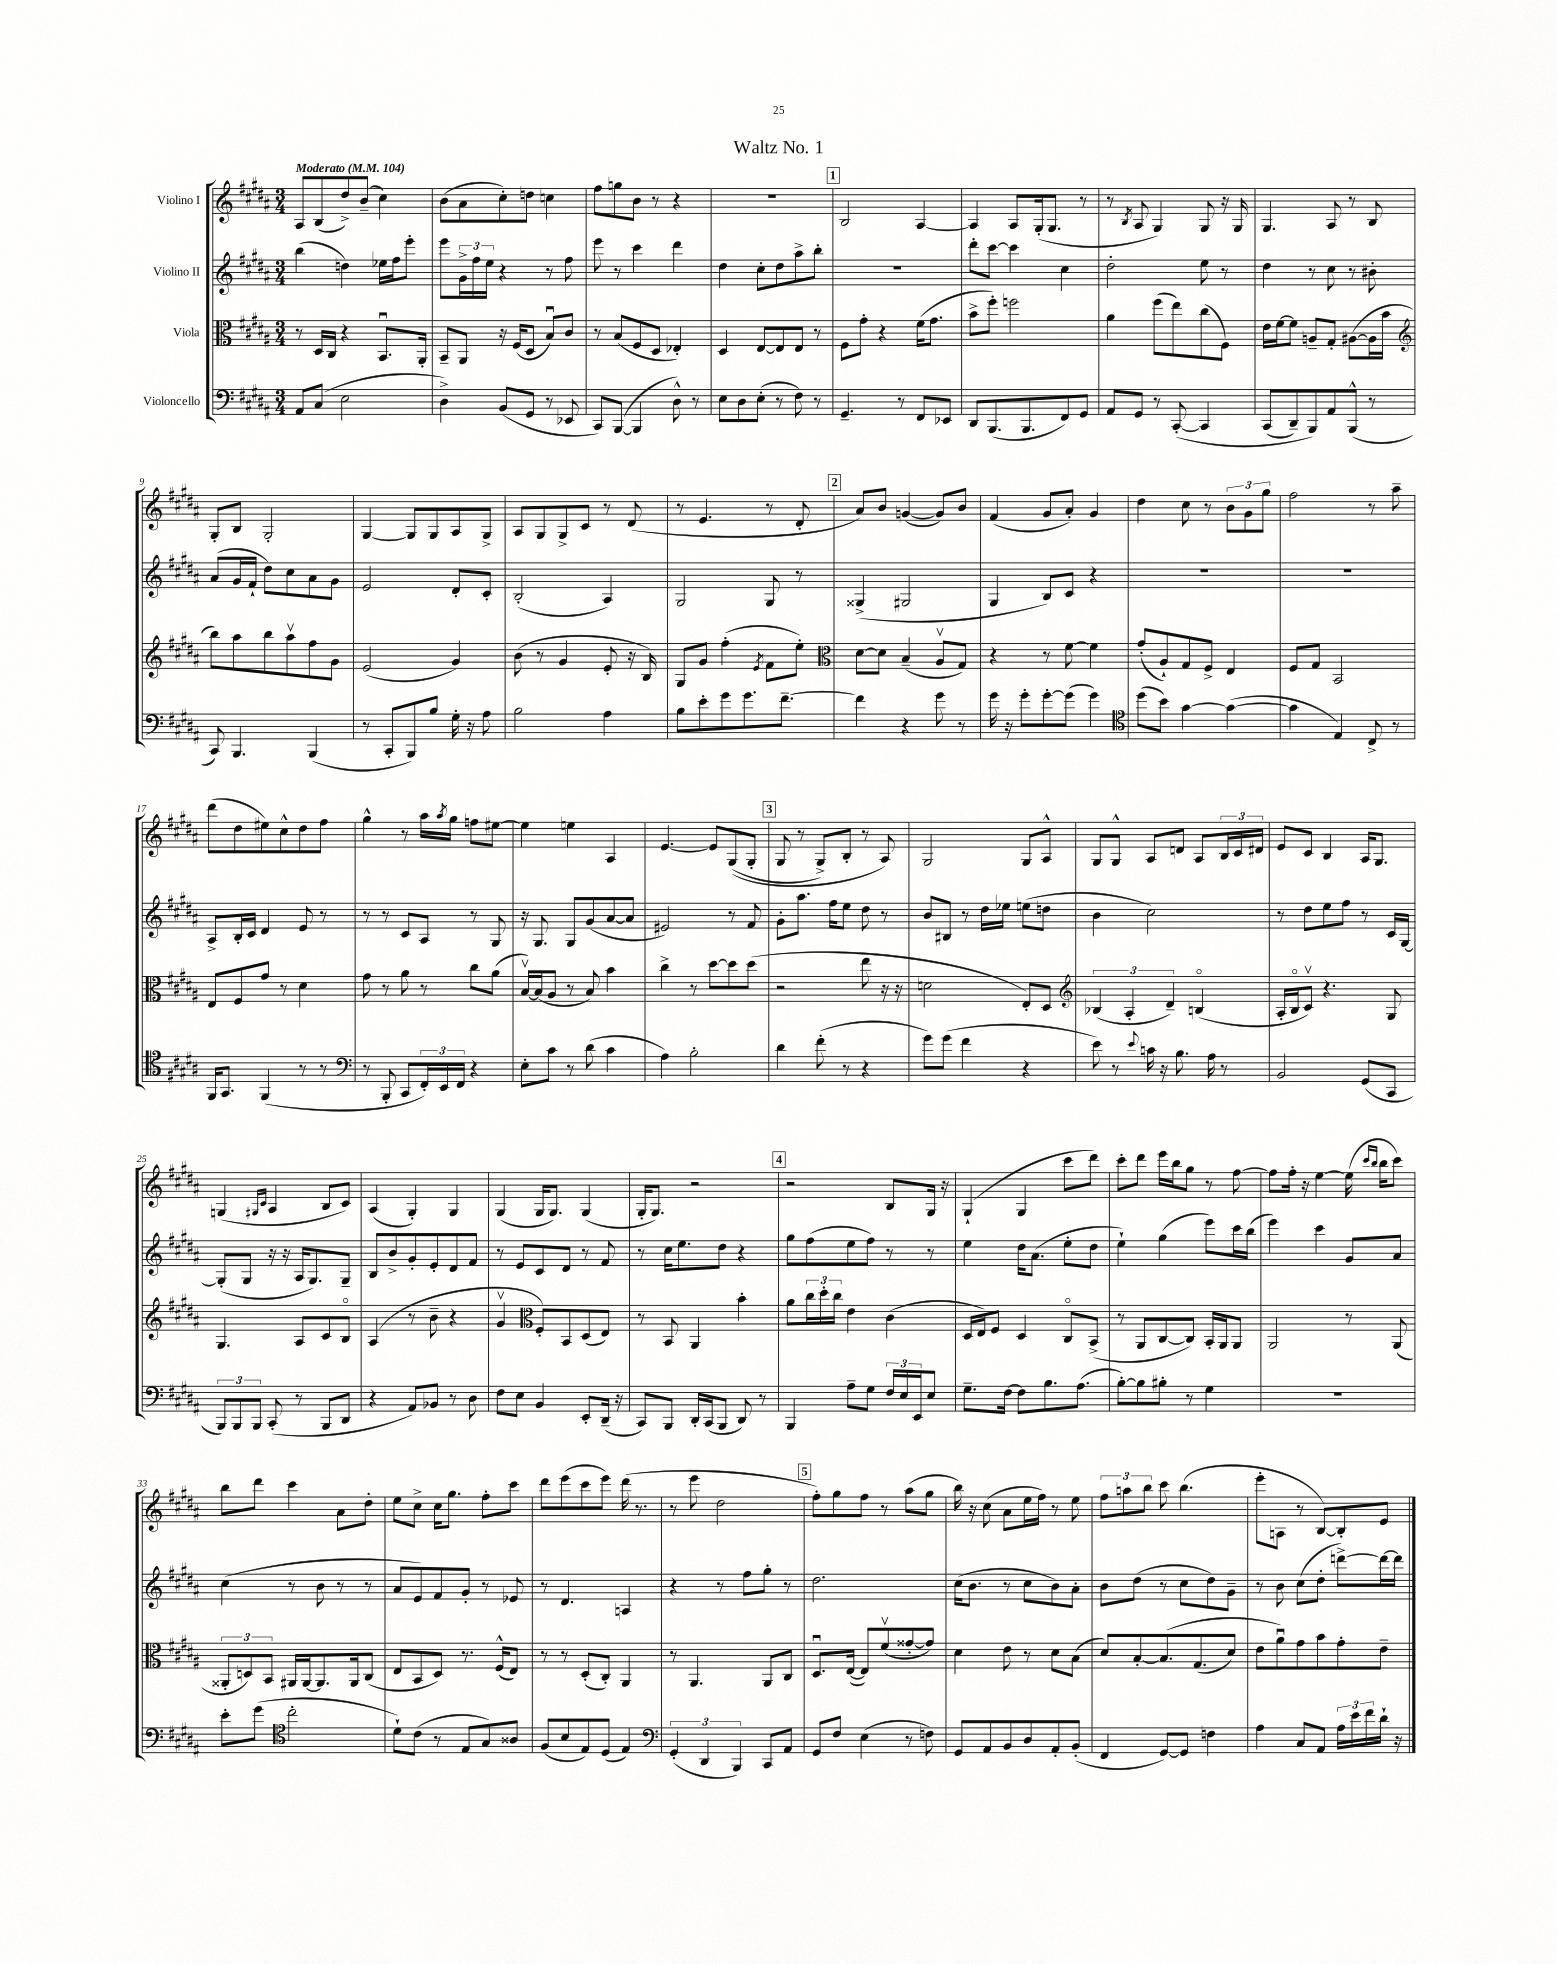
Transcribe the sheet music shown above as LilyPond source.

\header { title = "Waltz No. 1" }
<<
\new StaffGroup <<
\new Staff = "s0" \with { instrumentName = "Violino I" } {
    \clef treble \key b \major \numericTimeSignature \time 3/4 \tempo "Moderato" 4 = 104
    ais8 b8( dis''8->) b'8--( cis''4) |
    b'8( ais'8 cis''8-.) d''8 c''4 |
    fis''8 g''8 b'8 r8 r4 |
    R2. |
    \mark \markup { \box "1" } b2 ais4~ |
    ais4 ais8 gis16-.( gis8. r8 |
    r8 \acciaccatura { b8 } ais8 gis4) gis8 r16 gis16 |
    gis4. ais8 r8 b8 |
    gis8-. b8 gis2-. |
    gis4~ gis8 gis8 ais8 gis8-> |
    ais8 gis8 gis8-> cis'8 r8 dis'8( |
    r8 e'4. r8 dis'8-. |
    \mark \markup { \box "2" } ais'8) b'8 g'4~( g'8) b'8 |
    fis'4( gis'8 ais'8-.) gis'4 |
    dis''4 cis''8 r8 \tuplet 3/2 { b'8 gis'8 gis''8 } |
    fis''2 r8 ais''8-- |
    dis'''8( dis''8 eis''8) cis''8-^ dis''8 fis''8 |
    gis''4-^ r8 ais''16 \acciaccatura { ais''8 } gis''16 f''8 eis''8~ |
    eis''4 e''4 ais4 |
    e'4.~ e'8 gis8(\( gis8-. |
    \mark \markup { \box "3" } gis8 r8 gis8->) b8-. r8 ais8\) |
    gis2 gis8 ais8-^ |
    gis8 gis8-^ ais8 d'8 ais8 \tuplet 3/2 { b16 cis'16 dis'16 } |
    e'8 cis'8 b4 ais16 gis8. |
    g4( \grace { gis16 cis'16 } ais4 b8 cis'8) |
    ais4( gis4-.) gis4 |
    gis4( gis16 gis8.) gis4( |
    gis16-. gis8.) r2 |
    \mark \markup { \box "4" } r2 b8 gis16 r16 |
    gis4-!( gis4 cis'''8 dis'''8) |
    cis'''8-. dis'''8 e'''16 b''16 gis''8 r8 fis''8~ |
    fis''8 fis''16-. r16 e''4~ e''16( \grace { cis'''16 b''16 } b''16 cis'''8) |
    b''8 dis'''8 cis'''4 ais'8 dis''8-. |
    e''8 cis''8-> cis''16 gis''8. fis''8-. cis'''8 |
    dis'''8 e'''8( cis'''8 e'''8) dis'''16( r8. |
    r8 e'''8 dis''2 |
    \mark \markup { \box "5" } fis''8-.) gis''8 fis''8 r8 ais''8( gis''8 |
    b''16) r16 cis''8( ais'8 e''16 fis''16) r8 e''8 |
    \tuplet 3/2 { fis''8 a''8 b''8 } cis'''8 b''4.( |
    e'''8-. a8 r8 b8~) b8-. e'8 \bar "|." |
}
\new Staff = "s1" \with { instrumentName = "Violino II" } {
    \clef treble \key b \major \numericTimeSignature \time 3/4
    b''4( d''4) ees''16 fis''16 e'''8-. |
    e'''8 \tuplet 3/2 { gis'16-> fis''16 e''16 } r4 r8 fis''8 |
    e'''8 r8 cis'''4 dis'''4 |
    dis''4 cis''8-. dis''8 ais''8-> b''8-. |
    \mark \markup { \box "1" } R2. |
    dis'''8-. cis'''8~ cis'''4 cis''4 |
    dis''2-. e''8 r8 |
    dis''4 r8 cis''8 r8 bis'8-. |
    ais'8( gis'16 fis'16-! dis''8) cis''8 ais'8 gis'8 |
    e'2 dis'8-. cis'8-. |
    b2-.( ais4) |
    gis2 gis8 r8 |
    \mark \markup { \box "2" } gisis4->( gis2 |
    gis4 b8) cis'8 r4 |
    R2. |
    R2. |
    ais8-> b16-. cis'16 dis'4 e'8 r8 |
    r8 r8 cis'8 ais8 r8 gis8 |
    r16 gis8. gis8 gis'8( ais'8~ ais'8 |
    eis'2) r8 fis'8 |
    \mark \markup { \box "3" } gis'8-. ais''8. fis''16 e''8 dis''8 r8 |
    b'8 bis8 r8 dis''16 ees''16 e''8( d''8 |
    b'4 cis''2) |
    r8 dis''8 e''8 fis''8 r8 cis'16 gis16~ |
    gis8-.( gis8 r16 r16 ais16 gis8.) gis8-- |
    b8 b'8-> gis'8-. e'8-. dis'8 fis'8 |
    r8 e'8 cis'8 dis'8 r8 fis'8 |
    r8 cis''16 e''8. dis''8 r4 |
    \mark \markup { \box "4" } gis''8 fis''8( e''8 fis''8) r8 r8 |
    e''4 dis''16 ais'8.( e''8-. dis''8 |
    e''4-!) gis''4( e'''8) cis'''16 b''16( |
    e'''4) cis'''4 gis'8 ais'8 |
    cis''4( r8 b'8 r8 r8 |
    ais'8 e'8) fis'8 gis'8-. r8 ees'8 |
    r8 dis'4. a4 |
    r4 r8 fis''8 gis''8-. r8 |
    \mark \markup { \box "5" } dis''2. |
    cis''16( b'8. r8 cis''8 b'8) ais'8-. |
    b'8 dis''8( r8 cis''8 dis''8) gis'8-- |
    r8 b'8 cis''8( dis''8-. d'''8~->) d'''16~ d'''16 \bar "|." |
}
\new Staff = "s2" \with { instrumentName = "Viola" } {
    \clef alto \key b \major \numericTimeSignature \time 3/4
    r8 dis16 cis16 r4 b,8.\downbow ais,16-. |
    b,8-- ais,8 r16 fis16( dis8 b8\downbow) cis'8 |
    r8 b8( fis8 dis8 ees4-.) |
    dis4 e8~ e8 e8 r8 |
    \mark \markup { \box "1" } fis8 gis'8-. r4 fis'16( gis'8. |
    b'8-> fis''8-.) f''2 |
    ais'4 fis''8( e''8) cis''8( fis8) |
    e'16 fis'16~ fis'8 a8-- gis8-. ais8~( ais16 b'16 |
    \clef treble b''8) ais''8 b''8 ais''8\upbow fis''8 gis'8 |
    e'2( gis'4) |
    b'8( r8 gis'4 e'8-. r16 b16) |
    gis8 gis'8 fis''4-.( \acciaccatura { e'8 } fis'8 e''8-.) |
    \mark \markup { \box "2" } \clef alto dis'8~ dis'8 b4--( ais8\upbow gis8) |
    r4 r8 fis'8~ fis'4 |
    gis'8-.( ais8-!) gis8 fis8-> e4 |
    fis8 gis8 b,2 |
    e8 fis8 gis'8 r8 dis'4 |
    gis'8 r8 ais'8 r8 cis''8 ais'8( |
    b16~\upbow) b16( ais8 r8 b8) b'4 |
    cis''4-> r8 dis''8~ dis''8 dis''8( |
    \mark \markup { \box "3" } r2 e''8 r16 r16 |
    d'2 e8-.) dis8 |
    \clef treble \tuplet 3/2 { bes4( ais4-. dis'4--) } b4\flageolet( |
    ais16-. b16\flageolet cis'8\upbow) r4. gis8 |
    gis4. ais8 cis'8 b8\flageolet |
    ais4( r8 b'8-- r4 |
    gis'4\upbow \clef alto fis8-.) b,8 dis8( e8) |
    r8 b,8 ais,4 b'4-. |
    \mark \markup { \box "4" } ais'8 \tuplet 3/2 { cis''16 dis''16-. cis''16 } e'4 cis'4( |
    dis16 e16) fis8 dis4 cis8\flageolet b,8->( |
    r8 ais,8 cis8~ cis8) b,16-. ais,16 ais,8 |
    ais,2 r8 ais,8( |
    \tuplet 3/2 { aisis,8-. d8) b,8 } ais,16 ais,16~ ais,8. ais,16 cis8( |
    e8 b,8 dis8) r8. fis16-^( e8) |
    r8 r8 dis8-.( cis8-.) ais,4 |
    r8 ais,4. ais,8 cis8 |
    \mark \markup { \box "5" } dis8.\downbow e16~( e8) fis'8\upbow( gisis'8~-. gisis'8) |
    dis'4 e'8 r8 dis'8 b8( |
    dis'8) b8~-. b8.\( gis8.( dis'8) |
    e'8 ais'8\downbow\) gis'8 b'8 gis'8-. e'8-- \bar "|." |
}
\new Staff = "s3" \with { instrumentName = "Violoncello" } {
    \clef bass \key b \major \numericTimeSignature \time 3/4
    ais,8 cis8( e2 |
    dis4->) b,8( gis,8 r8 ees,8 |
    cis,8) b,,8~( b,,4 dis8-^) r8 |
    e8 dis8 e8-.( r8 fis8) r8 |
    \mark \markup { \box "1" } gis,4.-- r8 fis,8 ees,8 |
    dis,8 b,,8.( b,,8. fis,8) gis,8 |
    ais,8 gis,8 r8 cis,8~-.\( cis,4 |
    cis,8( dis,8--) b,,8\) ais,8 b,,8-^( r8 |
    cis,8) b,,4. b,,4( |
    r8 cis,8-. b,,8) b8 gis16-. r16 ais8 |
    b2 ais4 |
    b8 e'8-. gis'8 gis'8. fis'8.~-- |
    \mark \markup { \box "2" } fis'4 r4 gis'8 r8 |
    gis'16 r16 gis'8-. gis'8~-. gis'8( gis'4) |
    \clef tenor dis''8( b'8) gis'4~ gis'4~( |
    gis'4 e4) cis8-> r8 |
    fis,16 gis,8. fis,4( r8 r8 |
    \clef bass r8 b,,8-. cis,8 \tuplet 3/2 { fis,16-.) e,16 fis,16 } r4 |
    e8-. cis'8 r8 dis'8( cis'4 |
    ais4) b2-. |
    \mark \markup { \box "3" } dis'4 fis'8-.( r8 r4 |
    gis'8) gis'8( fis'4 r4 |
    e'8) r8 \appoggiatura { e'8 } c'16 r16 b8. ais16 r8 |
    b,2 gis,8( cis,8 |
    \tuplet 3/2 { b,,8) b,,8 b,,8 } cis,8-.( r8 b,,8 dis,8 |
    r4 ais,8) bes,8 r8 dis8 |
    fis8 e8 b,4 e,8-. dis,16--( r16 |
    cis,8) b,,8 dis,16-. cis,16( b,,8 dis,8) r8 |
    \mark \markup { \box "4" } b,,4 ais8-- gis8 \tuplet 3/2 { fis16 e16 e,16 } e8 |
    gis8.-- fis16~ fis8 b8. ais8.( |
    b8~-.) b8 bis8-. r8 gis4 |
    R2. |
    e'8-. gis'8( \clef tenor cis''2-. |
    dis'8-!) cis'8( r8 e8 gis8) aisis8 |
    fis8( b8 e8) dis8( e4) |
    \clef bass \tuplet 3/2 { gis,4-.( dis,4 b,,4) } cis,8 ais,8 |
    \mark \markup { \box "5" } gis,8 fis8 e4( r8 f8) |
    gis,8 ais,8 b,8 dis8 ais,8-. b,8-.( |
    fis,4 gis,8~) gis,8 f4 |
    ais4 cis8 ais,8 \tuplet 3/2 { ais16 e'16 fis'16 } dis'16-! r16 \bar "|." |
}
>>
>>
